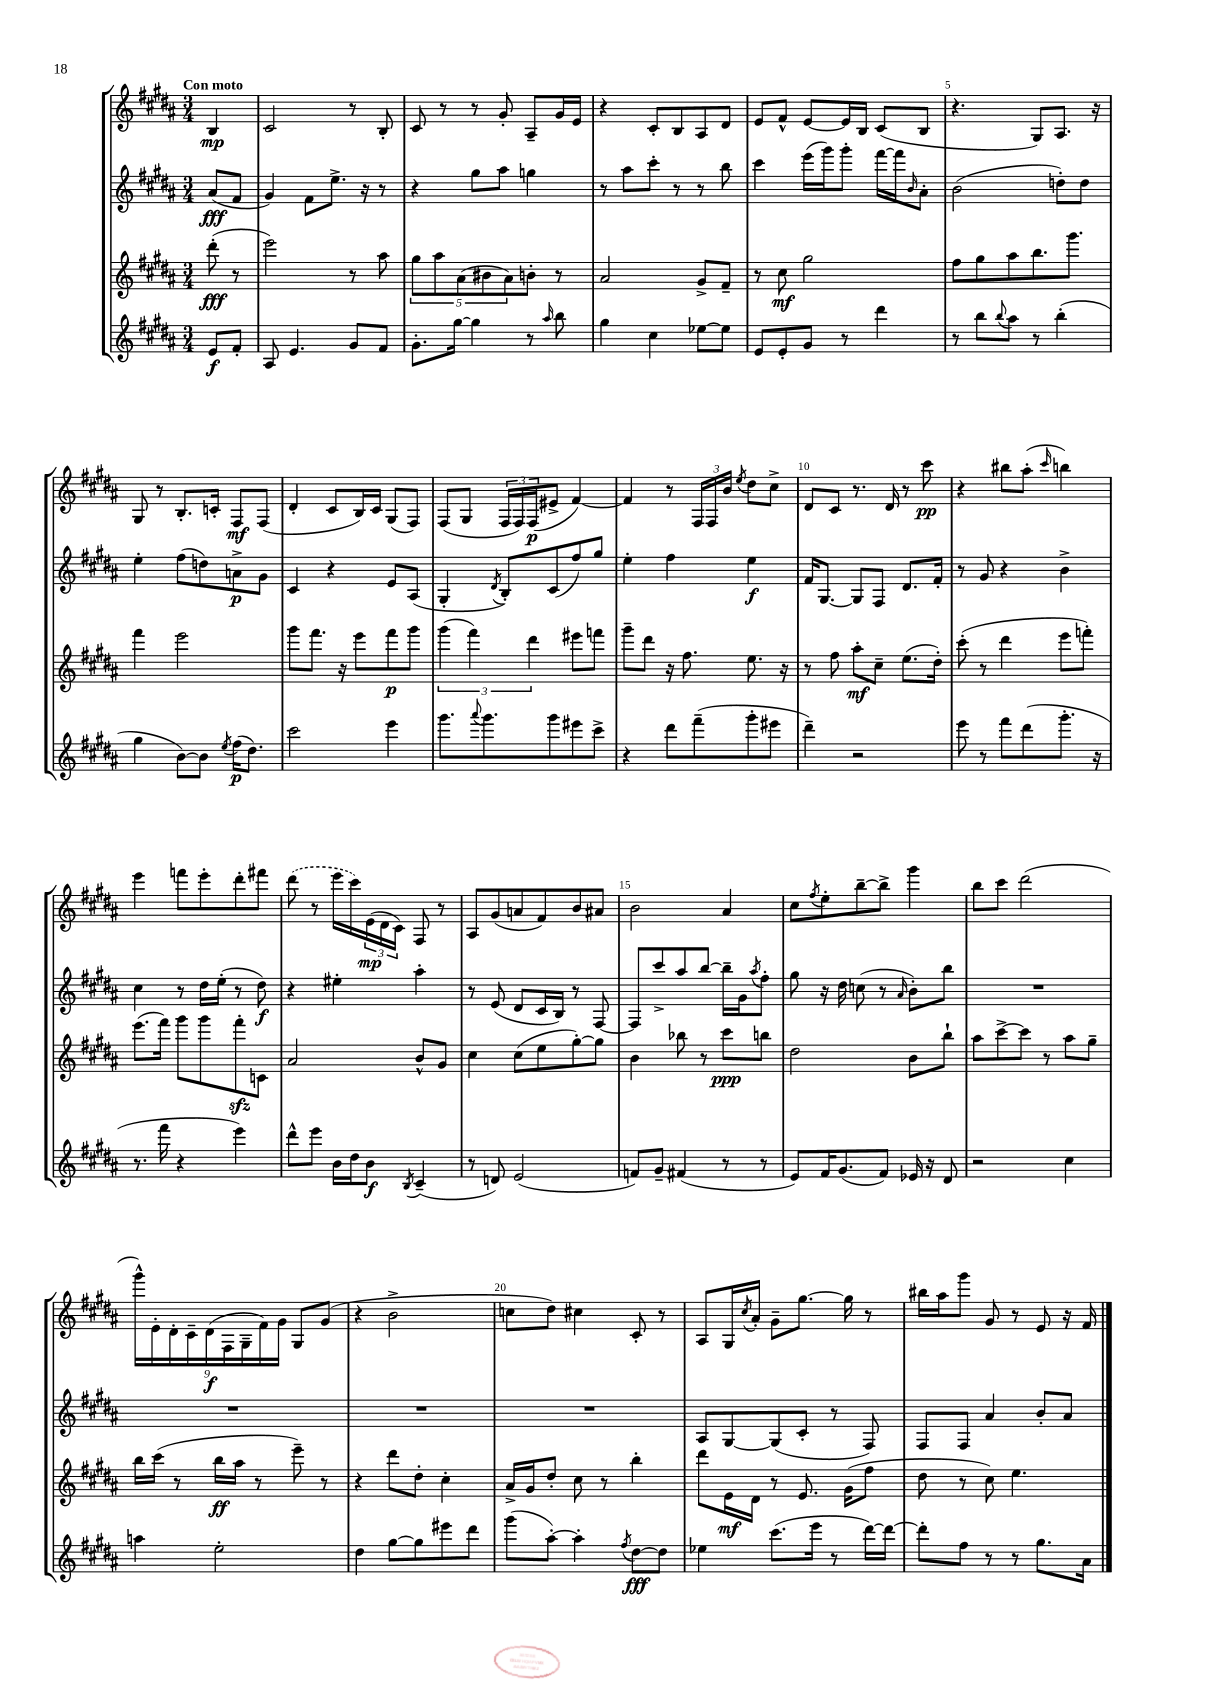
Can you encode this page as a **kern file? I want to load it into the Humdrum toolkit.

**kern	**dynam	**kern	**dynam	**kern	**dynam	**kern	**dynam
*part4	*part4	*part3	*part3	*part2	*part2	*part1	*part1
*staff4	*staff4	*staff3	*staff3	*staff2	*staff2	*staff1	*staff1
*clefG2	*	*clefG2	*	*clefG2	*	*clefG2	*
*k[f#c#g#d#a#]	*	*k[f#c#g#d#a#]	*	*k[f#c#g#d#a#]	*	*k[f#c#g#d#a#]	*
*M3/4	*	*M3/4	*	*M3/4	*	*M3/4	*
=	=	=	=	=	=	=	=
!	!	!	!	!	!	!LO:TX:a:B:t=Con moto	!
8e/L	f	(8ddd#'\	fff	(8a#/L	fff	4B/	mp
8f#'/J	.	8r	.	8f#/J	.	.	.
=1	=1	=1	=1	=1	=1	=1	=1
8A#/	.	2eee\)	.	4g#/)	.	2c#/	.
4.e/	.	.	.	.	.	.	.
.	.	.	.	8f#\L	.	.	.
.	.	.	.	8.ee^\J	.	.	.
8g#/L	.	8r	.	.	.	8r	.
.	.	.	.	16r	.	.	.
8f#/J	.	8aa#\	.	8r	.	8B'/	.
=2	=2	=2	=2	=2	=2	=2	=2
8.g#'\L	.	10gg#\L	.	4r	.	8c#/	.
.	.	10aa#\	.	.	.	.	.
.	.	.	.	.	.	8r	.
[16gg#\Jk	.	.	.	.	.	.	.
.	.	(10a#\	.	.	.	.	.
4gg#\]	.	.	.	8gg#\L	.	8r	.
.	.	10b#X\	.	.	.	.	.
.	.	.	.	8aa#\J	.	8g#'/	.
.	.	10a#\)	.	.	.	.	.
8r	.	8bn'\J	.	4ggn\	.	8A#~/L	.
16qqaa#/	.	.	.	.	.	.	.
8bb\	.	8r	.	.	.	16g#/L	.
.	.	.	.	.	.	16e/JJ	.
=3	=3	=3	=3	=3	=3	=3	=3
4gg#\	.	2a#/	.	8r	.	4r	.
.	.	.	.	8aa#\L	.	.	.
4cc#\	.	.	.	8ccc#'\J	.	8c#'/L	.
.	.	.	.	8r	.	8B/	.
[8ee-X\L	.	8g#^/L	.	8r	.	8A#/	.
8ee-\J]	.	8f#~/J	.	8bb\	.	8d#/J	.
=4	=4	=4	=4	=4	=4	=4	=4
8e/L	.	8r	.	4ccc#\	.	8e/L	.
8e'/	.	8cc#\	mf	.	.	8f#^^/J	.
8g#/J	.	2gg#\	.	(16eee\LL	.	[8e/L	.
.	.	.	.	16ggg#\J)	.	.	.
8r	.	.	.	8ggg#'\J	.	16e/L]	.
.	.	.	.	.	.	16B/JJ	.
4ddd#\	.	.	.	[16fff#\LL	.	(8c#/L	.
.	.	.	.	16fff#\J]	.	.	.
.	.	.	.	16qqb/	.	.	.
.	.	.	.	8a#'\J	.	8B/J	.
=5	=5	=5	=5	=5	=5	=5	=5
8r	.	8ff#\L	.	(2b\	.	4.r	.
8bb\L	.	8gg#\	.	.	.	.	.
8qqbb/	.	.	.	.	.	.	.
8aa#\J	.	8aa#\	.	.	.	.	.
8r	.	8.bb\	.	.	.	8G#/L)	.
(4bb'\	.	.	.	8ddn'\L)	.	8.A#/J	.
.	.	8.ggg#\J	.	.	.	.	.
.	.	.	.	8dd\J	.	.	.
.	.	.	.	.	.	16r	.
!!LO:LB:g=z
=6	=6	=6	=6	=6	=6	=6	=6
4gg#\	.	4fff#\	.	4ee'\	.	8G#/	.
.	.	.	.	.	.	8r	.
[8b\L)	.	2eee\	.	(8ff#\L	.	8.B'/L	.
8b\J]	.	.	.	8ddn\)	.	.	.
.	.	.	.	.	.	16cn'/Jk	.
8qee/	.	.	.	.	.	.	.
(16ff#\KL	p	.	.	8an^\	p	8F#/L	mf
8.dd#\J)	.	.	.	.	.	.	.
.	.	.	.	8g#\J	.	(8F#/J	.
=7	=7	=7	=7	=7	=7	=7	=7
2ccc#\	.	8ggg#\L	.	4c#/	.	4d#'/	.
.	.	8.fff#\J	.	.	.	.	.
.	.	.	.	4r	.	8c#/L	.
.	.	16r	.	.	.	.	.
.	.	8eee\L	.	.	.	16B/L)	.
.	.	.	.	.	.	16c#/JJ	.
4eee\	.	8fff#\	p	8e/L	.	(8G#/L	.
.	.	8ggg#\J	.	(8A#/J	.	8F#/J)	.
=8	=8	=8	=8	=8	=8	=8	=8
8.ggg#\L	.	(6ggg#\	.	4G#'/	.	(8F#/L	.
.	.	.	.	.	.	8G#/J	.
.	.	6fff#\)	.	.	.	.	.
8qqaaa#/	.	.	.	.	.	.	.
8.ggg#\	.	.	.	.	.	.	.
.	.	.	.	8qd#/	.	.	.
.	.	.	.	8B'/L)	.	24F#/LL	.
.	.	.	.	.	.	24F#/)	.
.	.	6ddd#\	.	.	.	(24F#/J	p
8ggg#\	.	.	.	(8c#/	.	8e#X^/J	.
8eee#X\	.	8eee#X\L	.	8ff#/)	.	[4f#/)	.
8ccc#^\J	.	8fffn\J	.	8gg#/J	.	.	.
=9	=9	=9	=9	=9	=9	=9	=9
4r	.	8ggg#~\L	.	4ee'\	.	4f#/]	.
.	.	8ddd#\J	.	.	.	.	.
8ddd#\L	.	16r	.	4ff#\	.	8r	.
.	.	8.ff#\	.	.	.	.	.
(8fff#~\	.	.	.	.	.	24F#/LL	.
.	.	.	.	.	.	24F#/	.
.	.	.	.	.	.	24b/JJ	.
.	.	.	.	.	.	8qee/	.
8ggg#'\	.	8.ee\	.	4ee\	f	8dd#\L	.
8eee#X\J	.	.	.	.	.	8cc#^\J	.
.	.	16r	.	.	.	.	.
=10	=10	=10	=10	=10	=10	=10	=10
4ddd#~\)	.	8r	.	16f#/KL	.	8d#/L	.
.	.	.	.	[8.G#/J	.	.	.
.	.	8ff#\	.	.	.	8c#/J	.
2r	.	8aa#'\L	mf	8G#/L]	.	8.r	.
.	.	8cc#~\J	.	8F#/J	.	.	.
.	.	.	.	.	.	16d#/	.
.	.	(8.ee\L	.	8.d#/L	.	8r	.
.	.	.	.	.	.	8ccc#\	pp
.	.	16dd#'\Jk)	.	16f#'/Jk	.	.	.
=11	=11	=11	=11	=11	=11	=11	=11
8eee\	.	(8ccc#'\	.	8r	.	4r	.
8r	.	8r	.	8g#/	.	.	.
8fff#\L	.	4ddd#\	.	4r	.	8bb#X\L	.
(8ddd#\	.	.	.	.	.	(8aa#'\J	.
.	.	.	.	.	.	16qqccc#/	.
8.ggg#'\J	.	8eee\L	.	4b^\	.	4bbn\)	.
.	.	8fffn'\J)	.	.	.	.	.
16r	.	.	.	.	.	.	.
!!LO:LB:g=z
=12	=12	=12	=12	=12	=12	=12	=12
8.r	.	(8.eee\L	.	4cc#\	.	4eee\	.
16fff#\	.	16fff#\Jk)	.	.	.	.	.
4r	.	8ggg#\L	.	8r	.	8fffn\L	.
.	.	8ggg#\	.	16dd#\LL	.	8eee'\	.
.	.	.	.	(16ee'\JJ	.	.	.
4eee\)	.	8fff#zz'\	.	8r	.	8ddd#'\	.
.	.	8cn\J	.	8dd#\)	f	8fff#X\J	.
=13	=13	=13	=13	=13	=13	=13	=13
8ddd#^^\L	.	2a#/	.	4r	.	(8ddd#\	.
8eee\J	.	.	.	.	.	8r	.
16b\LL	.	.	.	4ee#X'\	.	16eee\LL	.
16dd#\J	.	.	.	.	.	16ccc#\)	.
8b\J	f	.	.	.	.	(24e\	mp
.	.	.	.	.	.	24d#\	.
.	.	.	.	.	.	24c#\JJ)	.
8qB/	.	.	.	.	.	.	.
(4c#~/	.	8b^^/L	.	4aa#'\	.	8F#/	.
.	.	8g#/J	.	.	.	8r	.
=14	=14	=14	=14	=14	=14	=14	=14
8r	.	4cc#\	.	8r	.	8A#/L	.
8dn/)	.	.	.	(8e/	.	(8g#/	.
(2e/	.	(8cc#\L	.	8d#/L	.	8an/	.
.	.	8ee\	.	16c#/L	.	8f#/)	.
.	.	.	.	16B/JJ)	.	.	.
.	.	[8gg#'\)	.	8r	.	8b/	.
.	.	8gg#\J]	.	[8F#/	.	8a#X/J	.
=15	=15	=15	=15	=15	=15	=15	=15
8fn/L)	.	4b\	.	8F#/L]	.	2b\	.
8g#~/J	.	.	.	8ccc#^/	.	.	.
(4f#X/	.	8bb-X\	.	8aa#/	.	.	.
.	.	8r	.	[8bb/J	.	.	.
8r	.	8ccc#\L	ppp	16bb~\LL]	.	4a#/	.
.	.	.	.	16g#\J	.	.	.
.	.	.	.	8qaa#/	.	.	.
8r	.	8bbn\J	.	8ff#'\J	.	.	.
=16	=16	=16	=16	=16	=16	=16	=16
8e/L)	.	2dd#\	.	8gg#\	.	8cc#\L	.
.	.	.	.	.	.	8qff#/	.
16f#/K	.	.	.	16r	.	8ee'\	.
(8.g#/	.	.	.	16dd#\	.	.	.
.	.	.	.	(8ccn\	.	[8bb~\	.
8f#/J)	.	.	.	8r	.	8bb^\J]	.
.	.	.	.	16qqa#/	.	.	.
16e-X/	.	8b\L	.	8b'\L)	.	4ggg#\	.
16r	.	.	.	.	.	.	.
8d#/	.	8bb`\J	.	8bb\J	.	.	.
=17	=17	=17	=17	=17	=17	=17	=17
2r	.	8aa#\L	.	2.r	.	8bb\L	.
.	.	[8ccc#^\	.	.	.	8ccc#\J	.
.	.	8ccc#\J]	.	.	.	(2ddd#\	.
.	.	8r	.	.	.	.	.
4cc#\	.	8aa#\L	.	.	.	.	.
.	.	8gg#~\J	.	.	.	.	.
!!LO:LB:g=z
=18	=18	=18	=18	=18	=18	=18	=18
4aan\	.	16bb\LL	.	2.r	.	18ggg#^^\LL)	.
.	.	.	.	.	.	18e'\	.
.	.	(16ccc#\JJ	.	.	.	.	.
.	.	.	.	.	.	18d#'\	.
.	.	8r	.	.	.	.	.
.	.	.	.	.	.	18c#~\	.
.	.	.	.	.	.	(18d#\	f
2ee'\	.	16bb\LL	ff	.	.	.	.
.	.	.	.	.	.	18F#\	.
.	.	16aa#\JJ	.	.	.	.	.
.	.	.	.	.	.	18G#~\	.
.	.	8r	.	.	.	.	.
.	.	.	.	.	.	18f#\)	.
.	.	.	.	.	.	18g#\JJ	.
.	.	8eee~\)	.	.	.	8G#/L	.
.	.	8r	.	.	.	(8g#/J	.
=19	=19	=19	=19	=19	=19	=19	=19
4dd#\	.	4r	.	2.r	.	4r	.
[8gg#\L	.	8ddd#\L	.	.	.	2b^\	.
8gg#\]	.	8dd#'\J	.	.	.	.	.
8eee#X\	.	4cc#'\	.	.	.	.	.
8ddd#\J	.	.	.	.	.	.	.
=20	=20	=20	=20	=20	=20	=20	=20
(8ggg#\L	.	16a#^/LL	.	2.r	.	8ccn\L	.
.	.	16g#/J	.	.	.	.	.
[8aa#'\J)	.	8dd#'/J	.	.	.	8dd#\J)	.
4aa#'\]	.	8cc#\	.	.	.	4cc#X\	.
.	.	8r	.	.	.	.	.
8qff#/	.	.	.	.	.	.	.
[8dd#\L	fff	4bb'\	.	.	.	8c#'/	.
8dd#\J]	.	.	.	.	.	8r	.
=21	=21	=21	=21	=21	=21	=21	=21
4ee-X\	.	8ddd#\L	.	8A#/L	.	8A#/L	.
.	.	16e\L	mf	[8G#/	.	16G#/L	.
.	.	.	.	.	.	8qcc#/	.
.	.	16d#\JJ	.	.	.	16a#'/JJ	.
(8.ccc#\L	.	8r	.	(8G#/]	.	8g#~\L	.
.	.	8.e/	.	8c#'/J	.	[8.gg#\J	.
16eee\Jk	.	.	.	.	.	.	.
8r	.	.	.	8r	.	.	.
.	.	(16g#\KL	.	.	.	16gg#\]	.
[16ddd#\LL)	.	8ff#\J	.	8F#/)	.	8r	.
16ddd#\JJ_	.	.	.	.	.	.	.
=22	=22	=22	=22	=22	=22	=22	=22
8ddd#'\L]	.	8dd#\	.	8F#/L	.	16bb#X\LL	.
.	.	.	.	.	.	16aa#\J	.
8ff#\J	.	8r	.	8F#/J	.	8ggg#\J	.
8r	.	8cc#\)	.	4a#/	.	8g#/	.
8r	.	4.ee\	.	.	.	8r	.
8.gg#\L	.	.	.	8b'/L	.	8e/	.
.	.	.	.	8a#/J	.	16r	.
16a#\Jk	.	.	.	.	.	16f#/	.
==	==	==	==	==	==	==	==
*-	*-	*-	*-	*-	*-	*-	*-
